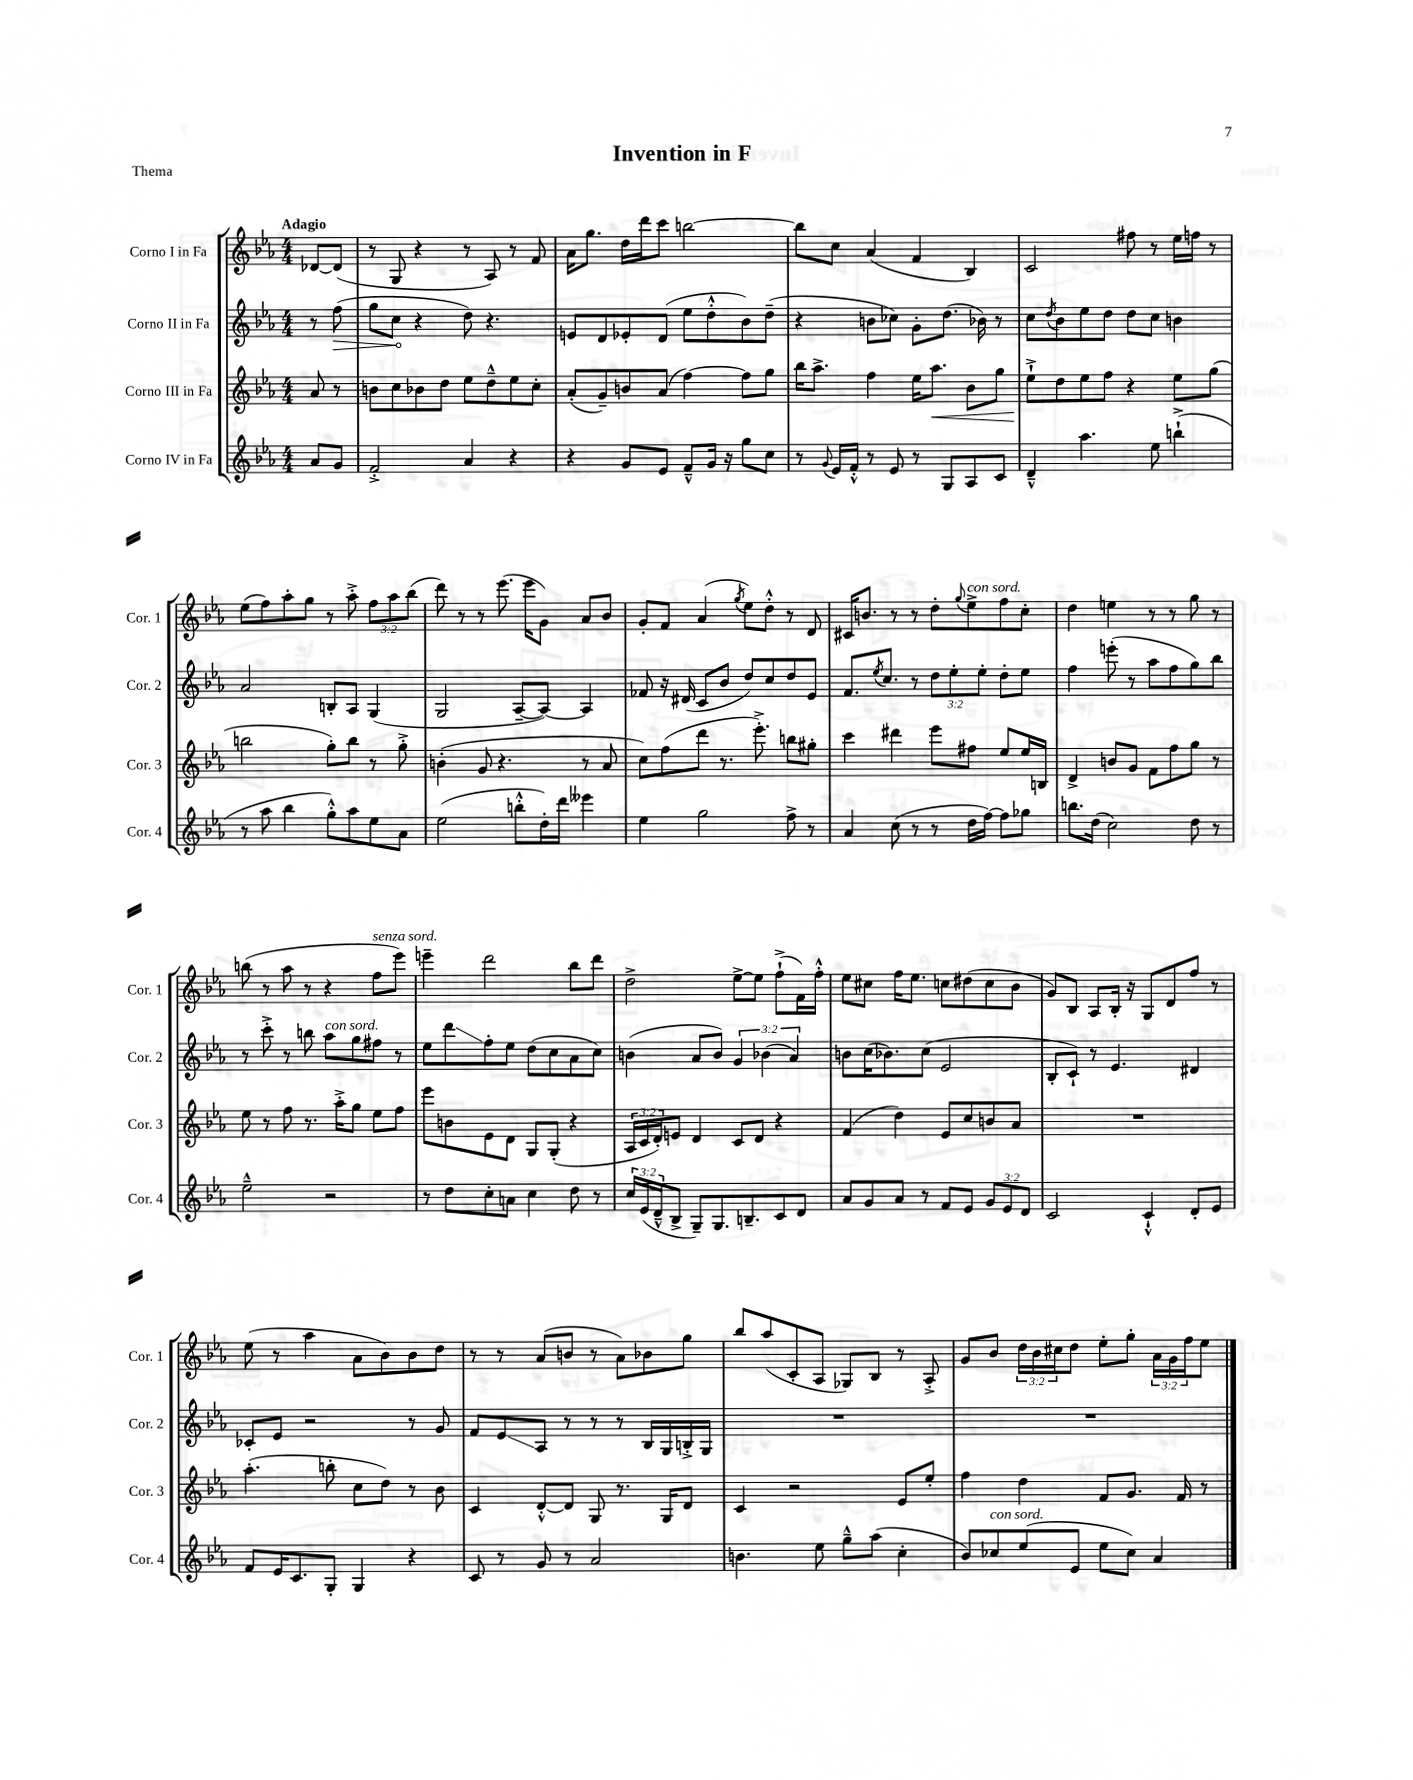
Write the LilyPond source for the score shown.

\header { title = "Invention in F" piece = "Thema" }
<<
\new StaffGroup <<
\new Staff = "s0" \with { instrumentName = "Corno I in Fa" shortInstrumentName = "Cor. 1" } {
    \clef treble \key ees \major \numericTimeSignature \time 4/4 \override Staff.TupletNumber.text = #tuplet-number::calc-fraction-text \partial 4 \tempo "Adagio"
    des'8~ des'8( |
    r8 g8 r4 r8 aes8) r8 f'8 |
    aes'16 g''8. d''16 d'''16 c'''8 b''2~ |
    b''8 c''8 aes'4( f'4 bes4) |
    c'2 fis''8 r8 ees''16 f''16 r8 |
    ees''8( f''8) aes''8-. g''8 r8 aes''8-.-> \tuplet 3/2 { f''8 aes''8 bes''8( } |
    d'''8) r8 r8 ees'''8.( ees'''16 g'8) aes'8 bes'8 |
    g'8-. f'8 aes'4( \acciaccatura { g''8 } ees''8) d''8-.-^ r8 d'8 |
    cis'16 b'8. r8 r8 d''8-. \appoggiatura { g''8 } ees''8->^\markup { \italic "con sord." } f''8 c''8-. |
    d''4 e''4 r8 r8 g''8 r8 |
    b''8( r8 aes''8 r8 r4 f''8^\markup { \italic "senza sord." } ees'''8) |
    e'''4-- d'''2 bes''8 d'''8 |
    d''2-> ees''8~-> ees''8 f''8-!->( f'16) f''16-.-^ |
    ees''8 cis''8 f''16 ees''8. c''8 dis''8( c''8 bes'8 |
    g'8) bes8 aes8 bes16-. r16 g8 d'8 f''8 r8 |
    ees''8( r8 aes''4 aes'8 bes'8) bes'8 d''8 |
    r8 r8 aes'8( b'8 r8 aes'8) bes'8 g''8 |
    bes''8 aes''8( c'8-. aes8 ges8) bes8 r8 aes8-.-> |
    g'8 bes'8 \tuplet 3/2 { d''16 bes'16 cis''16 } d''8 ees''8-. g''8-. \tuplet 3/2 { aes'16 g'16 f''16 } ees''8 \bar "|." |
}
\new Staff = "s1" \with { instrumentName = "Corno II in Fa" shortInstrumentName = "Cor. 2" } {
    \clef treble \key ees \major \numericTimeSignature \time 4/4 \override Staff.TupletNumber.text = #tuplet-number::calc-fraction-text \partial 4
    r8 \once \override Hairpin.circled-tip = ##t f''8\>( |
    g''8 c''8\! r4 d''8) r4. |
    e'8 d'8 ees'8-. d'8( ees''8 d''8-.-^ bes'8) d''8--( |
    r4 b'8 ces''8) g'8-. d''8.( bes'16) r8 |
    c''8 \acciaccatura { d''8 } bes'8 ees''8 d''8 d''8 c''8 b'4 |
    aes'2 b8-. aes8 g4( |
    g2 aes8~-- aes8~) aes4 |
    fes'8 r16 dis'16( c'8 bes'8 d''8) c''8 d''8 ees'8 |
    f'8. \acciaccatura { ees''8 } c''8. r8 \tuplet 3/2 { d''8 ees''8-. ees''8-. } d''8-. ees''8 |
    f''4 e'''8-.( r8 aes''8 f''8 g''8) bes''8 |
    r8 c'''8-.-> r8 b''8 aes''8^\markup { \italic "con sord." } g''8 fis''8 r8 |
    ees''8 d'''8\glissando f''8-. ees''8 d''8( c''8 aes'8 c''8) |
    b'4( aes'8 b'8) \tuplet 3/2 { g'4 bes'4( aes'4) } |
    b'8 c''16( bes'8.) c''8( ees'2 |
    bes8-. c'8-!) r8 ees'4. dis'4 |
    ces'8-. ees'8 r2 r8 g'8 |
    f'8 ees'8\glissando aes8 r8 r8 r8 bes16 g16 b16-.-> g16 |
    R1 |
    R1 \bar "|." |
}
\new Staff = "s2" \with { instrumentName = "Corno III in Fa" shortInstrumentName = "Cor. 3" } {
    \clef treble \key ees \major \numericTimeSignature \time 4/4 \override Staff.TupletNumber.text = #tuplet-number::calc-fraction-text \partial 4
    aes'8 r8 |
    b'8 c''8 bes'8 d''8 ees''8 d''8---^ ees''8 c''8-. |
    aes'8-.( g'8--) b'8 aes'8( f''4~) f''8 g''8 |
    bes''16 aes''8.-> f''4 ees''16 aes''8.\< bes'8 g''8 |
    ees''8-!->\! d''8 ees''8 f''8 r4 ees''8 g''8( |
    b''2 g''8-.) b''8 r8 g''8-.-> |
    b'4-.( g'8 r4. r8 aes'8 |
    c''8) f''8( d'''8 r8. ees'''8.-.->) b''8 gis''8-. |
    c'''4 dis'''4 ees'''8 fis''8 ees''8 ees''16 b16 |
    d'4-> b'8 g'8 f'8 f''8 g''8 r8 |
    ees''8 r8 f''8 r8. aes''16-.-> g''8 ees''8 f''8 |
    ees'''8 b'8 ees'8 d'8 g8 g8-.( r4 |
    \tuplet 3/2 { aes16 c'16 d'16-.) } e'8 d'4 c'8 d'8 r4 |
    f'4( d''4) ees'8 c''8 b'8 aes'8 |
    R1 |
    aes''4.-.( b''8-. c''8 d''8) r8 bes'8 |
    c'4 d'8~-.-^ d'8 g8 r8. g16 d'8 |
    c'4 r2 ees'8 ees''8-. |
    f''4 d''4 f'8 g'8. f'16 r8 \bar "|." |
}
\new Staff = "s3" \with { instrumentName = "Corno IV in Fa" shortInstrumentName = "Cor. 4" } {
    \clef treble \key ees \major \numericTimeSignature \time 4/4 \override Staff.TupletNumber.text = #tuplet-number::calc-fraction-text \partial 4
    aes'8 g'8 |
    f'2-.-> aes'4 r4 |
    r4 g'8 ees'8 f'8---^ g'16 r16 g''8 c''8 |
    r8 \appoggiatura { g'8 } ees'16 f'16-.-^ r8 ees'8 r8 g8 aes8 c'8 |
    d'4---^ aes''4. ees''8 b''4-!->( |
    r8 aes''8 bes''4 g''8-.-^) aes''8 ees''8 aes'8 |
    ees''2( b''8-.-^ d''16-.) d'''16 eeses'''4 |
    ees''4 g''2 f''8-> r8 |
    aes'4 c''8( r8 r8 d''16 f''16~) f''8 ges''8 |
    b''8. d''16( c''2) d''8 r8 |
    ees''2---^ r2 |
    r8 d''8 c''8-. a'8 c''4 d''8 r8 |
    \tuplet 3/2 { c''16 ees'16( d'16---^ } bes8-> g8--) g8. b8.-- c'8 d'8 |
    aes'8 g'8 aes'8 r8 f'8 ees'8 \tuplet 3/2 { g'8 ees'8 d'8 } |
    c'2 c'4-!-^ d'8-. ees'8 |
    f'8 ees'16 c'8. g8-. g4 r4 |
    c'8 r8 g'8 r8 aes'2 |
    b'4. ees''8 g''8---^ aes''8( c''4-. |
    bes'8) ces''8^\markup { \italic "con sord." } ees''8( ees'8 ees''8 ces''8) aes'4 \bar "|." |
}
>>
>>
\layout { \context { \Score \remove "Bar_number_engraver" } }
